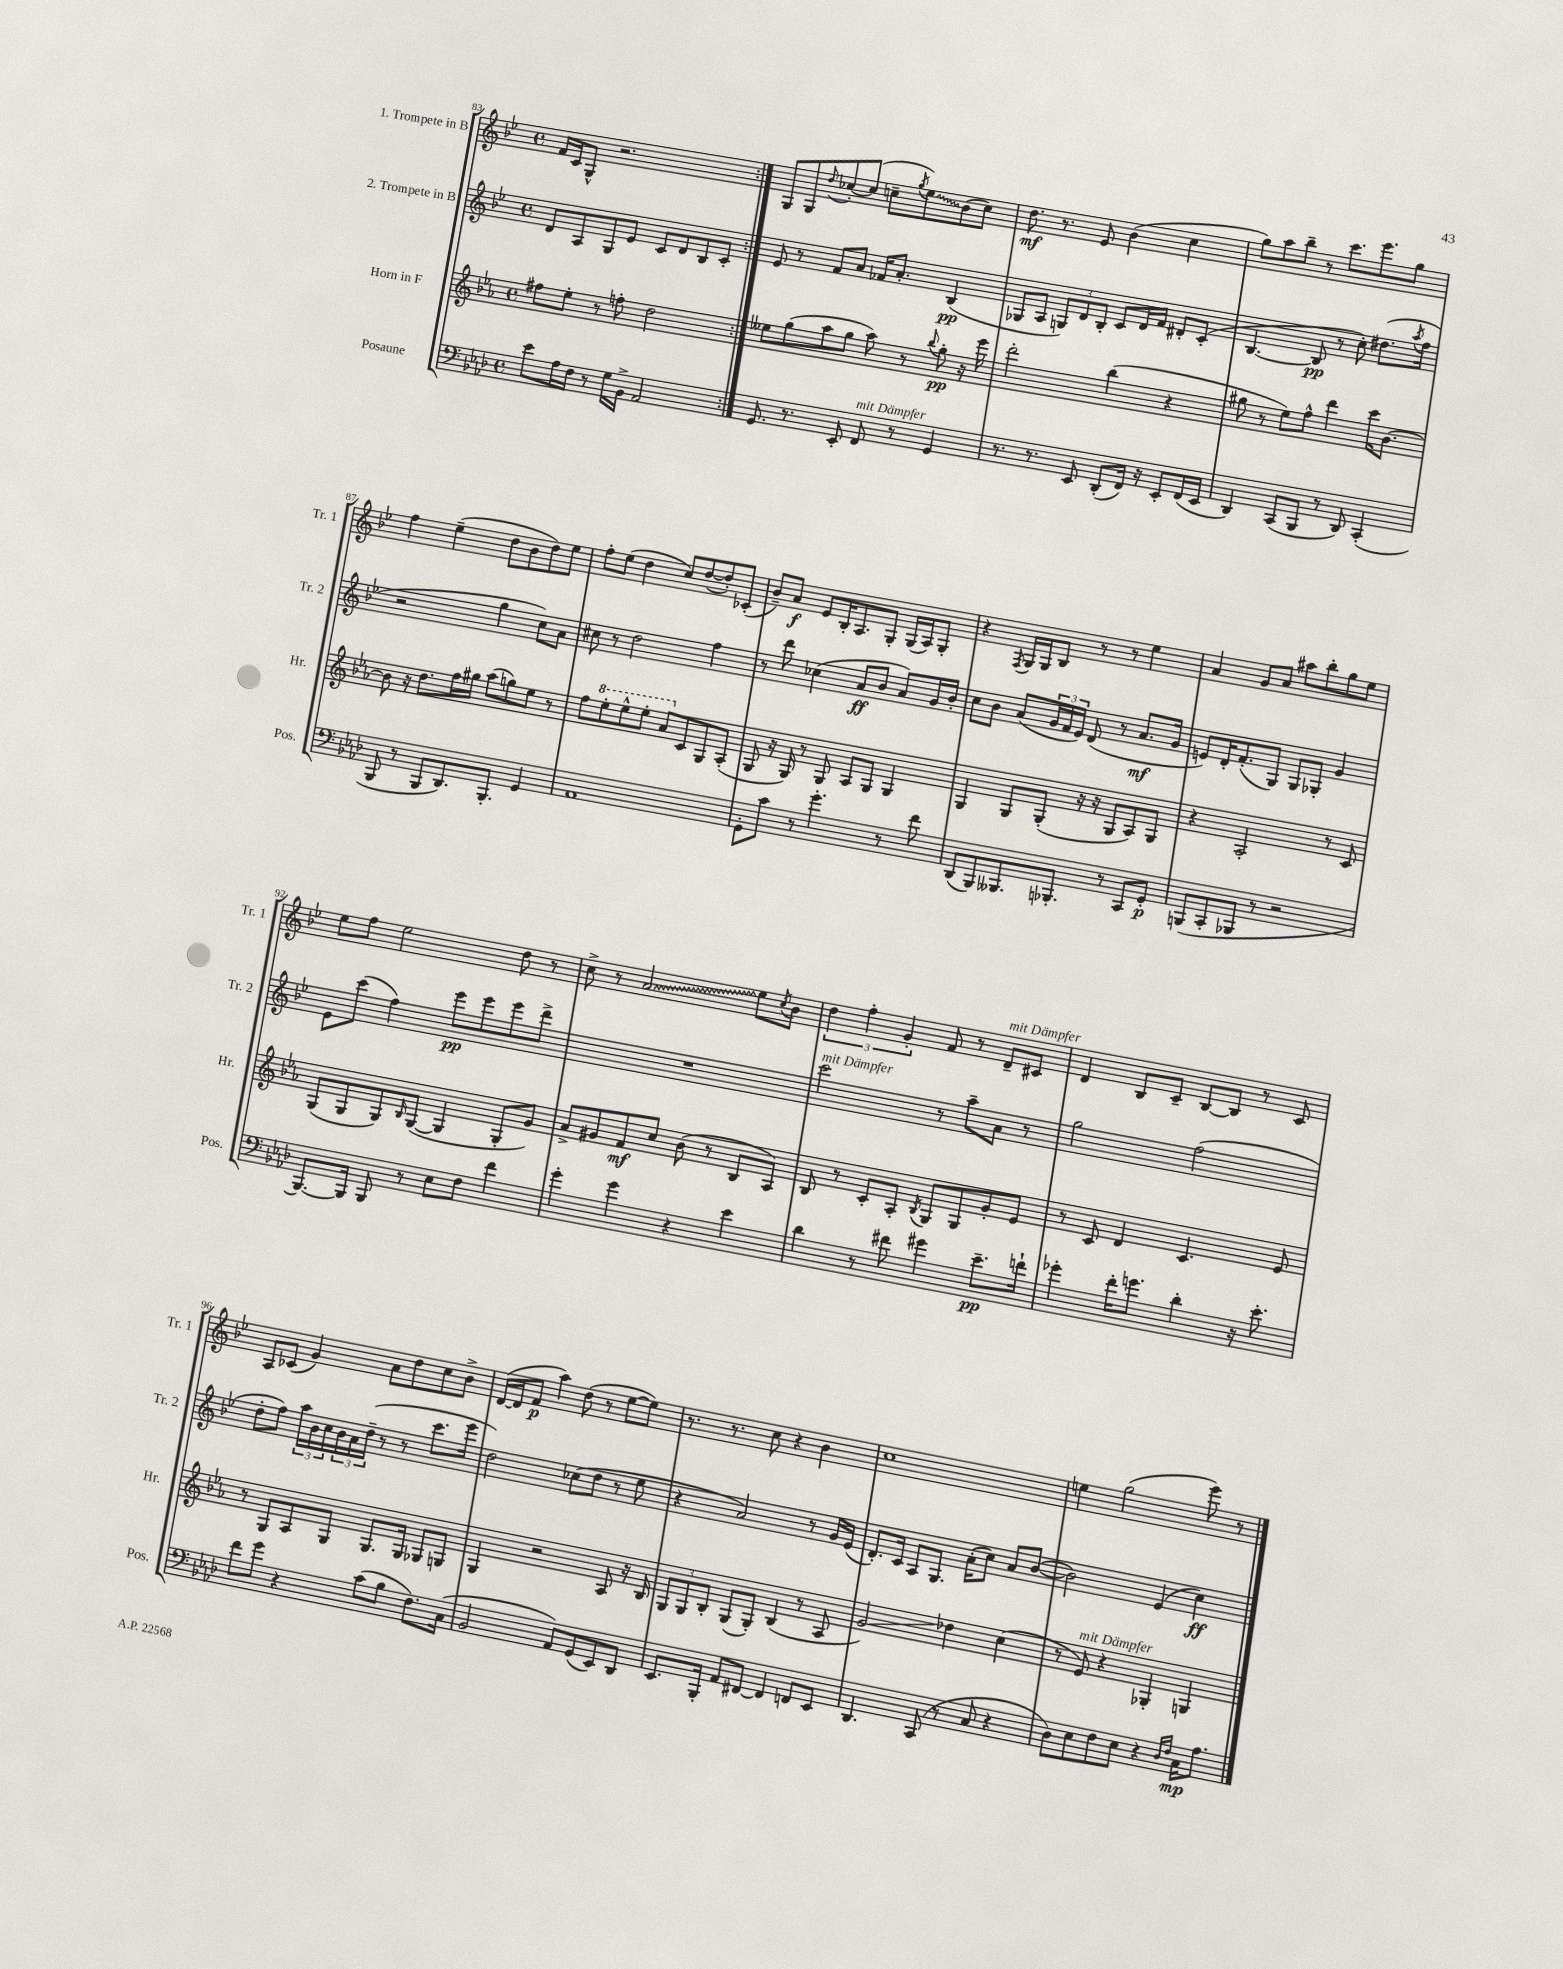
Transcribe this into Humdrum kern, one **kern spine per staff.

**kern	**kern	**kern	**kern
*staff4	*staff3	*staff2	*staff1
*clefF4	*clefG2	*clefG2	*clefG2
*k[b-e-a-d-]	*k[b-e-a-]	*k[b-e-]	*k[b-e-]
*M4/4	*M4/4	*M4/4	*M4/4
*met(c)	*met(c)	*met(c)	*met(c)
8e-\L	8ff#\L	8d/L	16f/LL
.	.	.	16c/J
16A-\L	8ee-'\J	8A/	8G^^/J
16F\JJ	.	.	.
8r	8r	8G/	2.r
16G\LL	8ff'\	8e-/J	.
16BB-^\JJ	.	.	.
2AA-/	2dd\	8c/L	.
.	.	8d/	.
.	.	8B-/	.
.	.	8c'/J	.
=:|!	=:|!	=:|!	=:|!
8.GG/	8ee--\L	8e-/	8G/L
.	(8gg\	8r	8G/
8.r	.	.	.
.	.	.	8qqdd/
.	8aa-\	8f/L	[8cc-'/
8EE-'/	8gg\J	8a/J	(8cc-/]J
8FF/	8aa-\)	16f-/LK	8cc~\L
.	.	8.a'/J	.
.	.	.	8qgg/
8r	8r	.	8ee-\)
.	8qqbb-/	.	.
4GG/	8gg'\	(4B-/	(8b-\
.	16r	.	8cc\J)
.	16eee-\	.	.
=	=	=	=
8.r	2ddd'\	8G-/L	8.dd\
.	.	8A/J	.
8.r	.	.	8.r
.	.	12G/L)	.
.	.	12d/	.
8EE-/	.	.	8e-/
.	.	12B-'/J	.
(8DD-'/L	(4bb-\	8c/L	(4b-\
16FF/Jk)	.	16d/L	.
16r	.	16f/JJ	.
8EE-'/L	4r	8d#'/L	4cc\
(16FF/L	.	(8c'/J	.
16EE-/JJ	.	.	.
=	=	=	=
4DD-/)	8gg#\	[4.B-/	8gg\L)
.	8r	.	8aa\
(8CC/L	8ee-\L)	.	8bb-~\J
8BBB-/J	8ff^^\J	8B-/]	8r
8r	4ddd\	8r	8.ccc\L
8DD-/)	.	8cc'\)	.
.	.	.	8.eee-\
(4CC'/	16ccc\LK	(8.dd#\L	.
.	[8.b-\J	.	.
.	.	.	8gg\J
.	.	8qaa/	.
.	.	16ff\Jk	.
=	=	=	=
8BBB-/	8b-\]	2r	4ff\
8r	16r	.	.
.	8.dd\L	.	.
8BBB-/L	.	.	(4ee-~\
8.DD-/)	16ff\L	.	.
.	16gg#\JJ	.	.
.	(8aa-\L	4gg\	8dd\L
8.BBB-'/J	.	.	.
.	8gg\)	.	8b-\
4GG/	8ee-\J	8cc\L)	8dd\)
.	8r	8a\J	8ee-\J
=	=	=	=
1AA-	8ff\L	8cc#\	8ff'\L
.	8eee-'\	8r	(8ee-\J
.	8eee-^^\	2dd\	4dd\
.	8eee-'\J	.	.
.	8aa-/L	.	8cc/L)
.	8c/	.	([8dd/
.	8G/	4ff\	8dd'/])
.	(8A-'/J	.	(8c-'/J
=	=	=	=
8GG'\L	8G/	8r	8b-~/L)
8c\J	16r	8ddd\	8a/J
.	16G/)	.	.
8r	8r	(4cc-\	8e-/L
4.g'\	8G/	.	16B-'/K
.	.	.	8.A/
.	8A-/L	8a/L	.
.	8G/J	8b-/J	8G'/J
8r	4G/	8a/L)	(16G/LL
.	.	.	16A/J)
8f\	.	16g/L	8G'/J
.	.	16b-'/JJ	.
=	=	=	=
(8DD-/L	4G/	8cc\L	4r
8BBB-/)	.	8b-\J	.
.	.	.	8qF/
8.BBB--/	8G/L	(8a/L	16G/LL
.	.	.	16G/J
.	(8G'/J	24g/L	8B-/J
.	.	24f/	.
8.BBB-'/J	.	.	.
.	.	24e-/JJ)	.
.	16r	(8d/	8r
.	16r	.	.
8r	8G/L	8r	8r
8CC/L	8A-/)	8.a/L	4ee-\
8GG'/J	8G/J	.	.
.	.	16g/Jk	.
=	=	=	=
(8BBB/L	4r	8e/L)	4a/
8CC'/	.	16d'/K	.
.	.	(8.f'/	.
8BBB-/J	2A-'/	.	8g/L
8r	.	8G/J)	8a/J
2r	.	8G/L	8aa#\L
.	.	8G-'/J	8bb-'\
.	8r	4g/	8gg\
.	8c/	.	8ee-\J
=	=	=	=
[8.BBB-/L)	(8G/L	8e-\L	8ee-\L
.	8G/	(8ccc\J	8ff\J
16BBB-/]Jk	.	.	.
8BBB-/	8G/)	4ff\)	2ee-\
.	16qqB-/	.	.
8r	([8G/J	.	.
8E-\L	4G/]	8eee-\L	.
8F\J	.	8eee-\	.
4f\	8G'/L	8eee-\	8dd\
.	8g/J)	8ddd^\J	8r
=	=	=	=
4g'\	8a-^/L	1r	8cc^\
.	8g#/	.	8r
4g\	8f/	.	2a/
.	8cc/J	.	.
4r	(8b-\	.	.
.	8r	.	.
4e-\	8B-/L	.	8ee-\L
.	.	.	8qcc/
.	8A-/J)	.	8b-\J
=	=	=	=
4d-\	8B-/	2ccc\	6dd\
.	8r	.	.
.	.	.	6ff'\
8r	8c'/L	.	.
.	.	.	6g'/
8f#\	8A-'/J	.	.
.	8qB-/	.	.
4g#\	8G/L	8r	8f/
.	8G/	8aa~\L	8r
8.e-~\L	8g'/	8a\J	8d~/L
.	8e-/J	8r	8c#/J
16f`\Jk	.	.	.
=	=	=	=
4g-'\	8r	2gg\	4d/
.	8c/	.	.
16f'\LK	4d/	.	8B-/L
8.g\J	.	.	.
.	.	.	8c~/J
4d-'\	4.c/	(2ff\	[8B-/L
.	.	.	8B-/]J
16r	.	.	8r
8.e-'\	.	.	.
.	8e-/	.	8c/
=	=	=	=
8f\L	8r	8dd'\L	8A/L
8g\J	8G/L	8ff\J)	(8c-/J
4r	8A-/	24aa\LL	4g/)
.	.	24b-\	.
.	.	24cc\	.
.	8G/J	24b-\	.
.	.	24a\	.
.	.	(24dd~\JJ	.
(8c\L	8.G/L	8r	8a\L
8B-\J	.	8r	8dd\
.	16G/Jk	.	.
8.F\L)	8G-/L	8.ccc\L	8cc\
.	8G/J	.	8b-^\J
(16C\Jk	.	16eee-\Jk	.
=	=	=	=
2BB-/	4G/	2dd\)	([16d/LL
.	.	.	16d/]J
.	.	.	8f/J
.	2r	.	4aa\)
8AA-/L)	.	(8cc-\L	(8dd\
(8GG/	.	8dd\J	8r
8EE-/)	8A-/	8r	[8ee-\L
8DD-/J	16r	8ee-\	8ee-\]J)
.	16B-/	.	.
=	=	=	=
8.EE-/L	12G/L	4r	8.r
.	12G/	.	.
.	12B-'/J	.	.
16BBB-'/Jk	.	.	8.r
8AA-/L	(8G/L	2a/)	.
[8FF#/J	8G'/J)	.	8cc\
4FF#/]	(4B-/	.	4r
8FF/L	8r	8r	4b-\
8EE-/J	8A-/	16g/LL	.
.	.	(16e-/JJ	.
=	=	=	=
4.DD-/	2g/)	8.d'/L)	1cc
.	.	16c/Jk	.
.	.	8A/L	.
(8CC/	.	8.G/J	.
8r	4dd-\	.	.
.	.	(16a'\LK	.
8C/	.	8cc\J)	.
4r	(4cc\	8a/L	.
.	.	([8b-/J	.
=	=	=	=
8D-\L)	8r	2b-\])	4ee\
8E-\	8e-/)	.	.
8F\	4r	.	(2gg\
8E-\J	.	.	.
4r	4G-'/	(4e-/	.
16qqD-/LL	.	.	.
16qqF/JJ	.	.	.
16C\LK	4G/	4cc\)	8eee-\)
8.A-\J	.	.	.
.	.	.	8r
==	==	==	==
*-	*-	*-	*-
